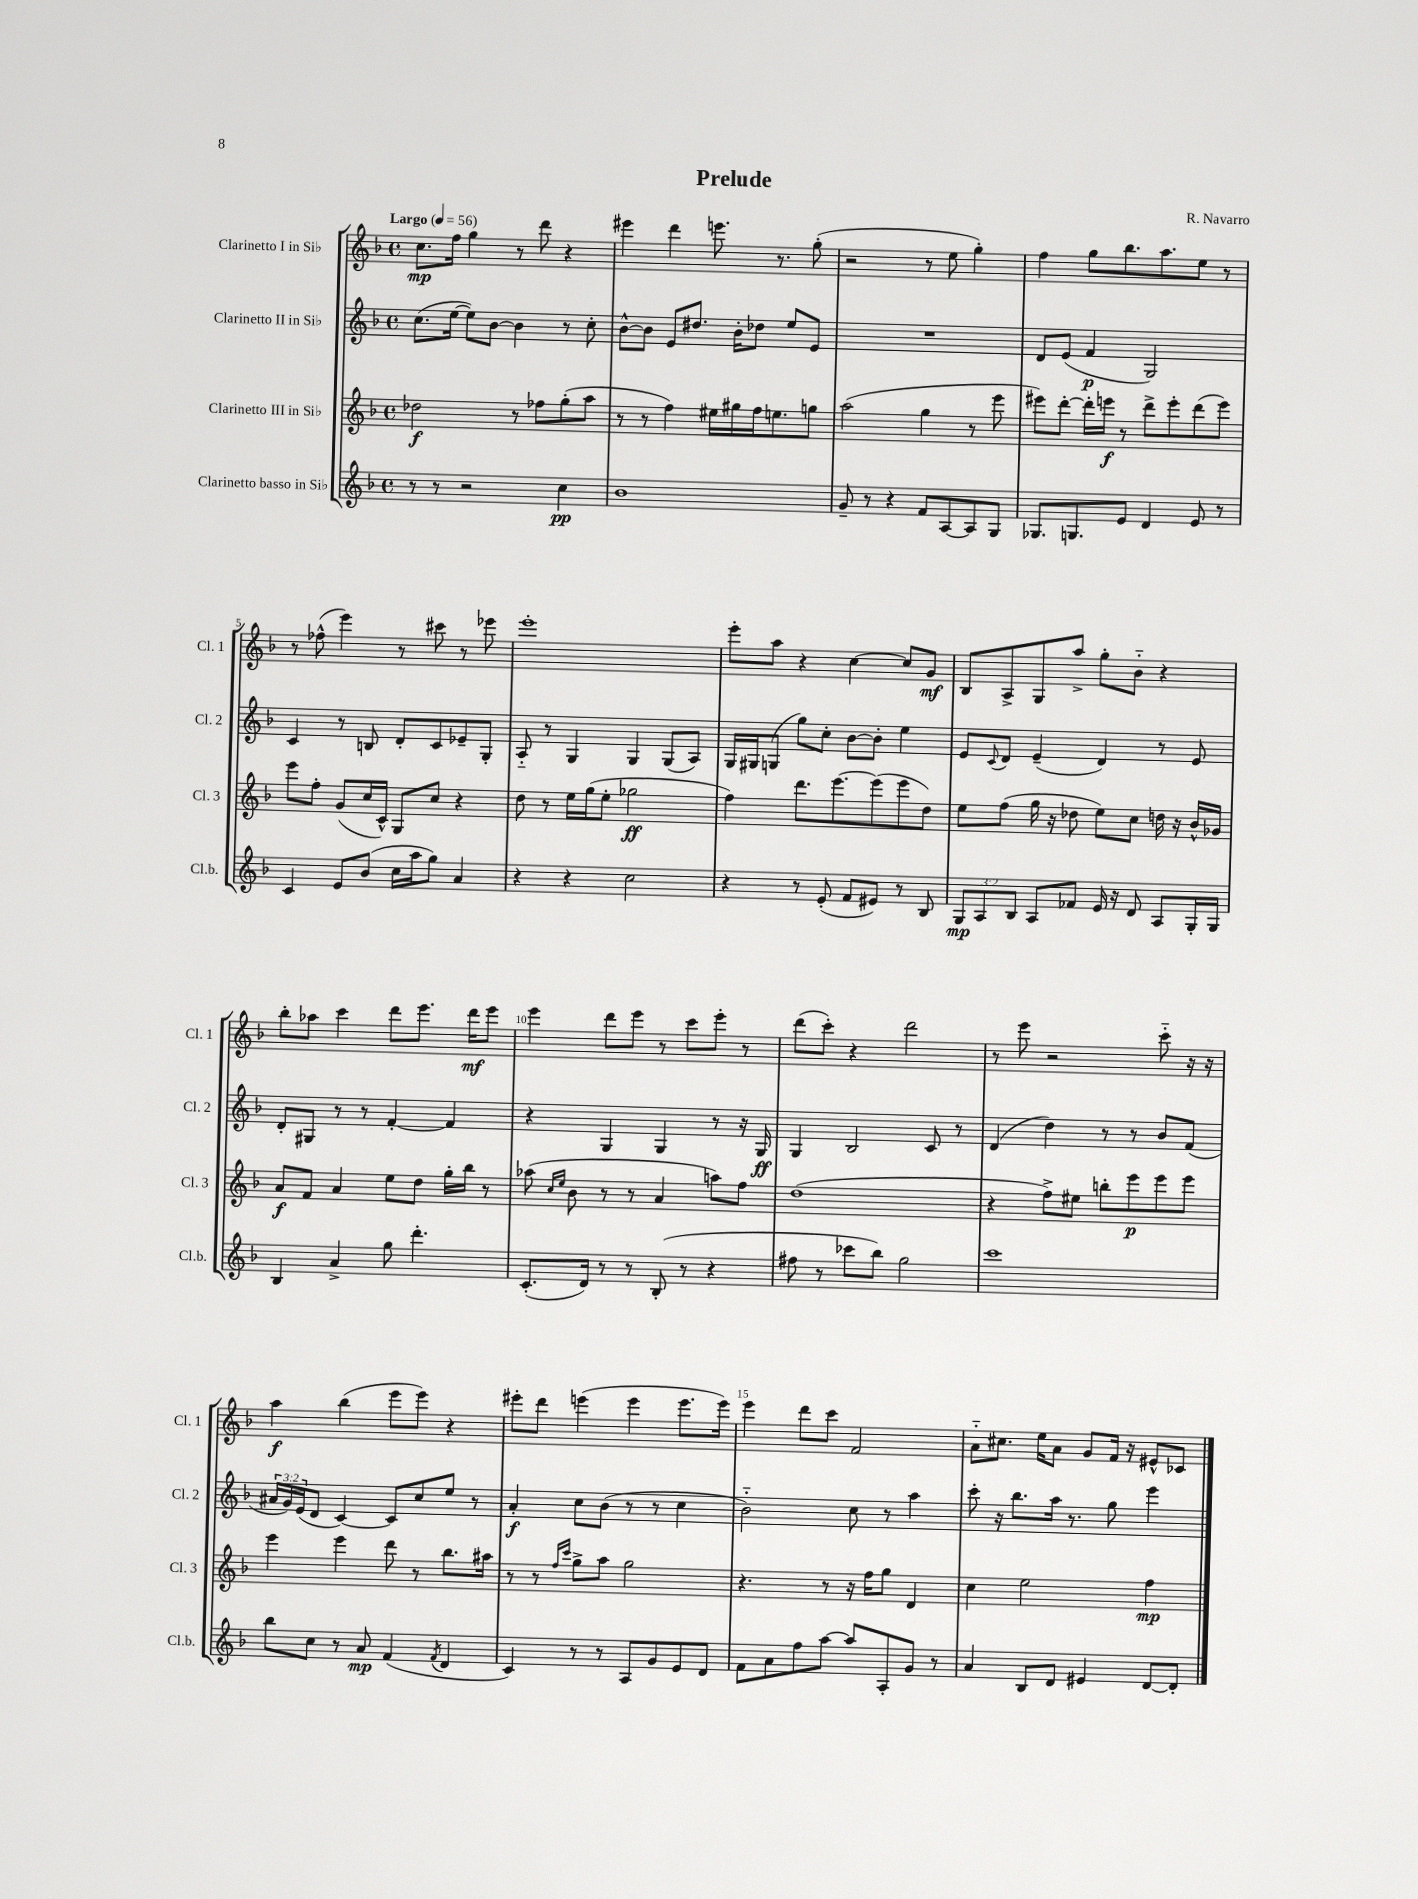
\header { title = "Prelude" composer = "R. Navarro" }
<<
\new StaffGroup <<
\new Staff = "s0" \with { instrumentName = "Clarinetto I in Sib" shortInstrumentName = "Cl. 1" } {
    \clef treble \key f \major \defaultTimeSignature \time 4/4 \tempo "Largo" 4 = 56
    c''8.\mp f''16 g''4 r8 d'''8 r4 |
    eis'''4 d'''4 e'''8. r8. g''8-.( |
    r2 r8 e''8 g''4-.) |
    f''4 g''8 bes''8. a''8. e''8 r8 |
    r8 fes''8-^( e'''4) r8 cis'''8 r8 ees'''8 |
    e'''1-. |
    e'''8-. a''8 r4 c''4~ c''8 g'8\mf |
    bes8 a8-> g8 a''8-> g''8-. bes'8-_ r4 |
    bes''8-. aes''8 c'''4 d'''8 e'''8. d'''16\mf e'''8 |
    e'''4 d'''8 e'''8 r8 c'''8 e'''8-. r8 |
    d'''8( c'''8-.) r4 d'''2 |
    r8 e'''8 r2 c'''8-_ r16 r16 |
    a''4\f bes''4( e'''8 e'''8) r4 |
    eis'''8-. d'''8 e'''4( e'''4 e'''8. e'''16) |
    e'''4 d'''8 c'''8 f'2 |
    a'8-_ cis''8. e''16 a'8 g'8 f'16 r16 eis'8-^ ces'8 \bar "|." |
}
\new Staff = "s1" \with { instrumentName = "Clarinetto II in Sib" shortInstrumentName = "Cl. 2" } {
    \clef treble \key f \major \defaultTimeSignature \time 4/4 \override Staff.TupletNumber.text = #tuplet-number::calc-fraction-text
    c''8.( e''16~ e''8) bes'8~ bes'4 r8 c''8-. |
    bes'8~-^ bes'8 e'8 dis''8. bes'16-. des''8 e''8 e'8 |
    R1 |
    d'8 e'8( f'4\p g2) |
    c'4 r8 b8 d'8-. c'8 ees'8-- g8-. |
    a8-_ r8 g4 g4 g8( a8) |
    g16 gis16 g8( g''8) c''8-. bes'8~ bes'8-. e''4 |
    e'8 \appoggiatura { c'8 } d'8 e'4--( d'4) r8 e'8 |
    d'8-. gis8 r8 r8 f'4~-. f'4 |
    r4 g4 g4 r8 r16 g16\ff |
    g4 bes2 c'8 r8 |
    d'4( d''4) r8 r8 bes'8 f'8( |
    \tuplet 3/2 { ais'16 g'16) e'16( } d'8 c'4~) c'8 c''8 e''8 r8 |
    a'4-.\f c''8 bes'8( r8 r8 c''4 |
    bes'2-_) c''8 r8 a''4 |
    c'''8-. r16 bes''8. a''16 r8. g''8 e'''4 \bar "|." |
}
\new Staff = "s2" \with { instrumentName = "Clarinetto III in Sib" shortInstrumentName = "Cl. 3" } {
    \clef treble \key f \major \defaultTimeSignature \time 4/4
    des''2\f r8 fes''8 g''8-.( a''8 |
    r8 r8 f''4) eis''16 gis''16 f''16 e''8. g''8 |
    a''2( g''4 r8 e'''8 |
    eis'''8) d'''8~-. d'''16-. e'''16\f r8 d'''8-> e'''8-. d'''8( e'''8) |
    e'''8 f''8-. g'8( c''16 c'16-^) g8 c''8 r4 |
    d''8 r8 e''16 g''16( e''8-. ges''2\ff |
    f''4) d'''8. e'''8.~ e'''8( e'''8 d''8) |
    e''8 f''8( g''16 r16 des''8 e''8) c''8 d''16 r16 bes'16-^ ges'16 |
    a'8\f f'8 a'4 e''8 d''8 g''16-. bes''16 r8 |
    aes''8( \grace { c''16 e''16 } bes'8 r8 r8 a'4 a''8) f''8 |
    d''1( |
    r4 f''8->) eis''8 b''8-. e'''8\p e'''8 e'''8 |
    e'''4 e'''4 d'''8 r8 bes''8. ais''16 |
    r8 r8 \grace { f''16 c'''16 } g''8-> a''8 g''2 |
    r4. r8 r16 f''16 g''8 d'4 |
    c''4 e''2 f''4\mp \bar "|." |
}
\new Staff = "s3" \with { instrumentName = "Clarinetto basso in Sib" shortInstrumentName = "Cl.b." } {
    \clef treble \key f \major \defaultTimeSignature \time 4/4 \override Staff.TupletNumber.text = #tuplet-number::calc-fraction-text
    r8 r8 r2 c''4\pp |
    bes'1 |
    g'8-- r8 r4 f'8 a8~ a8 g8 |
    ges8. g8. e'8 d'4 e'8 r8 |
    c'4 e'8 bes'8( c''16 a''16 g''8) a'4 |
    r4 r4 c''2 |
    r4 r8 e'8-.( f'8 eis'8) r8 bes8 |
    \tuplet 3/2 { g8\mp a8 bes8 } a8 fes'8 e'16 r16 d'8 a8 g16-. g16 |
    bes4 a'4-> g''8 d'''4.-. |
    c'8.-.( d'16) r8 r8 bes8-.( r8 r4 |
    fis''8 r8 ces'''8 bes''8) g''2 |
    c'''1 |
    bes''8 c''8 r8 a'8\mp f'4( \acciaccatura { f'8 } d'4 |
    c'4) r8 r8 a8 g'8 e'8 d'8 |
    f'8 a'8 f''8 a''8~ a''8 a8-. g'8 r8 |
    a'4 bes8 d'8 eis'4 d'8~ d'8-. \bar "|." |
}
>>
>>
\layout { \context { \Score \override BarNumber.break-visibility = ##(#f #t #t) barNumberVisibility = #(every-nth-bar-number-visible 5) } }
